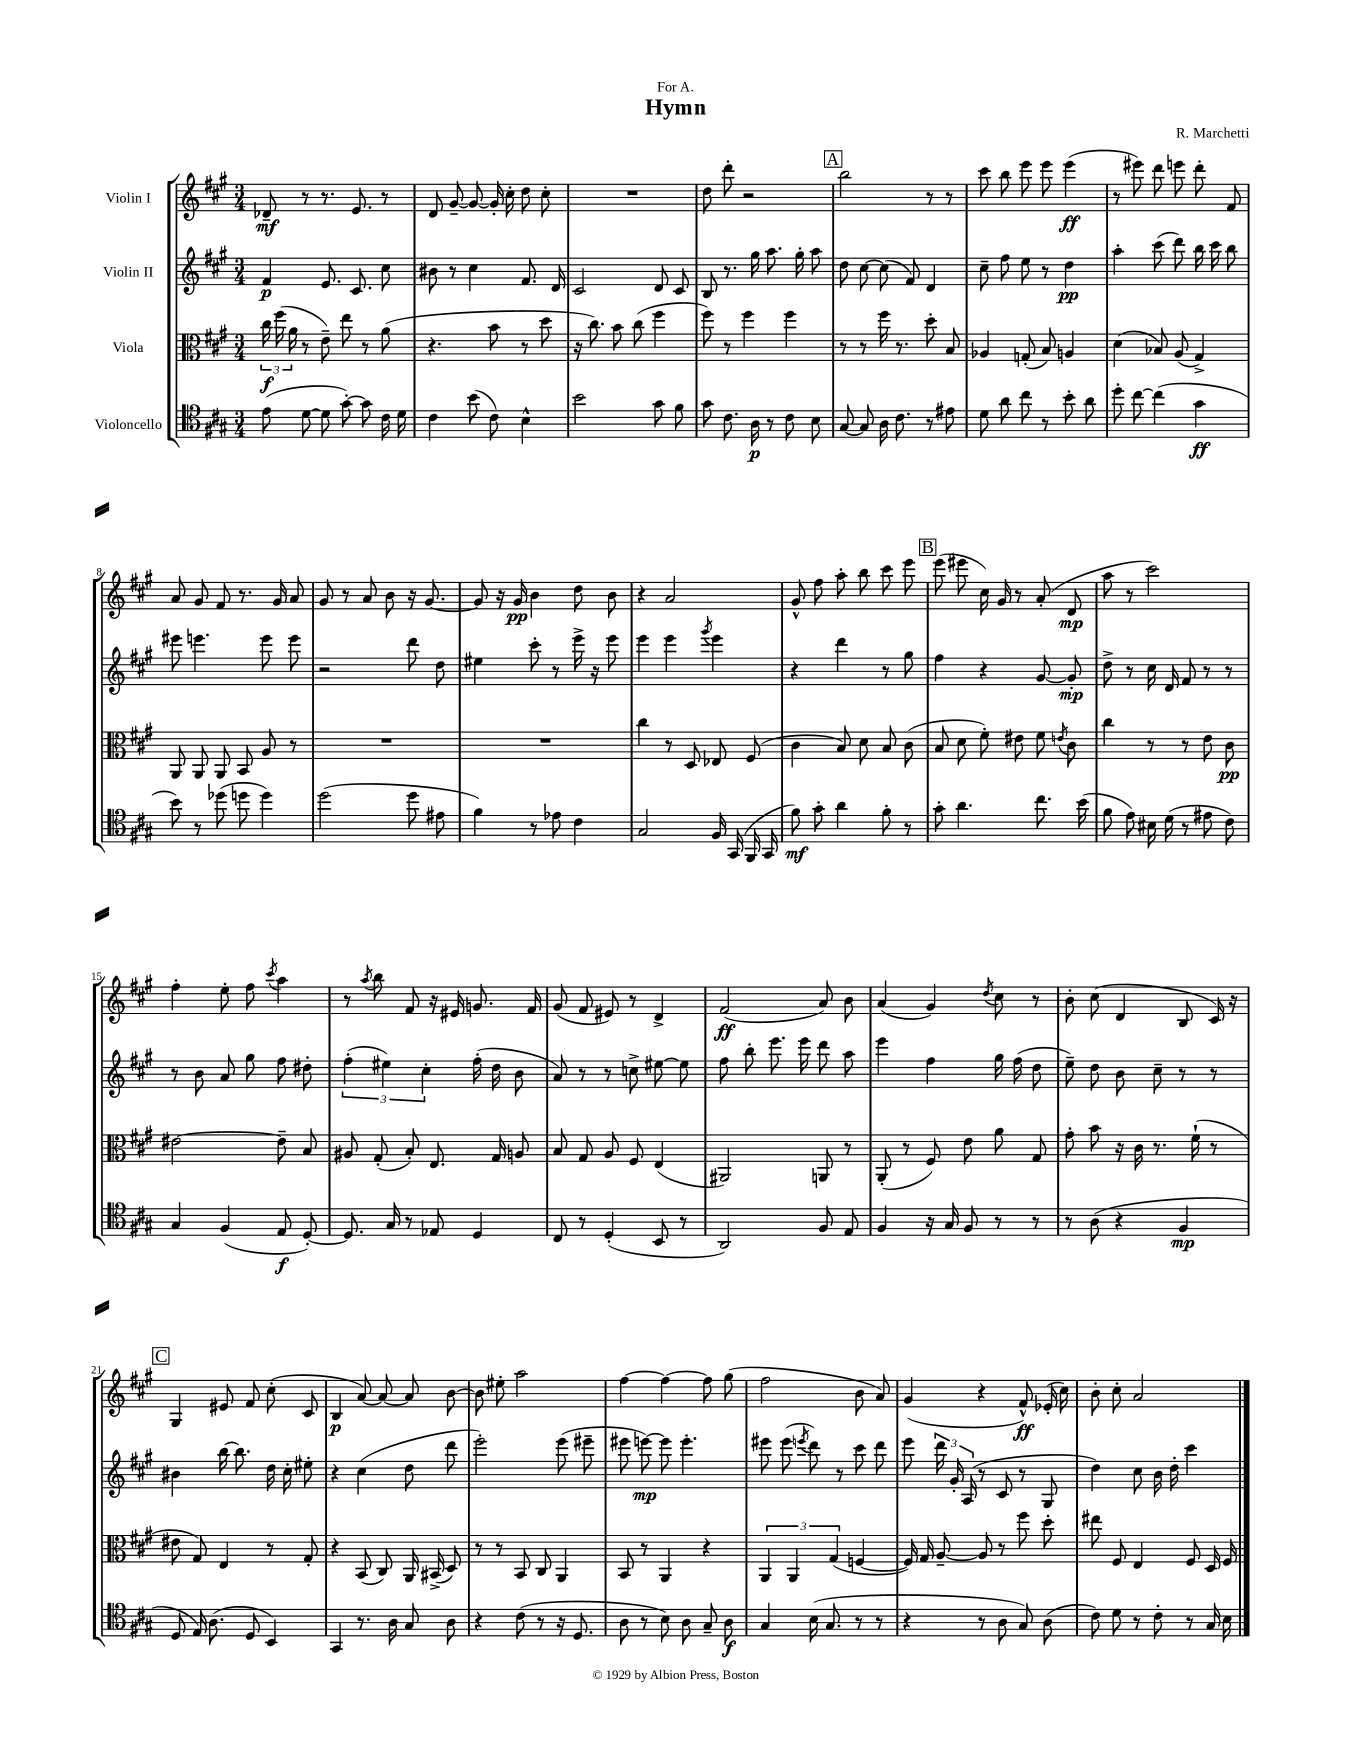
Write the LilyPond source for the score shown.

\header { title = "Hymn" composer = "R. Marchetti" dedication = "For A." }
<<
\new StaffGroup <<
\new Staff = "s0" \with { instrumentName = "Violin I" } {
    \clef treble \key a \major \numericTimeSignature \time 3/4
    \autoBeamOff des'8--\mf r8 r8. e'8. r8 |
    d'8 gis'8~-- gis'8~ gis'16-. cis''16-. d''8 cis''8-. |
    R2. |
    d''8 d'''8-. r2 |
    \mark \markup { \box "A" } b''2 r8 r8 |
    cis'''8 b''8 e'''8 e'''8 e'''4\ff( |
    r8 eis'''8) d'''8 e'''8 d'''8-. fis'8 |
    a'8 gis'8 fis'8 r8. gis'16 a'8 |
    gis'8 r8 a'8 b'8 r16 gis'8.~ |
    gis'8 r16 gis'16\pp b'4 d''8 b'8 |
    r4 a'2 |
    gis'8-^ fis''8 a''8-. b''8 cis'''8 e'''8 |
    \mark \markup { \box "B" } e'''8( eis'''8 cis''16) gis'16 r8 a'8-.( d'8\mp |
    a''8 r8 cis'''2) |
    fis''4-. e''8-. fis''8 \acciaccatura { cis'''8 } a''4 |
    r8 \acciaccatura { a''8 } b''8 fis'8 r16 eis'16 g'8. fis'16 |
    gis'8( fis'8 eis'8) r8 d'4-> |
    fis'2\ff( a'8) b'8 |
    a'4( gis'4) \acciaccatura { d''8 } cis''8 r8 |
    b'8-. cis''8( d'4 b8 cis'16) r16 |
    \mark \markup { \box "C" } gis4 eis'8 fis'8 cis''8-.( cis'8 |
    b4\p a'8~) a'8~ a'8 b'8~ |
    b'8 eis''8-. a''2 |
    fis''4~ fis''4~ fis''8 gis''8( |
    fis''2 b'8 a'8) |
    gis'4( r4 fis'8-^\ff) ees'16-.( cis''16) |
    b'8-. cis''8-. a'2 \bar "|." |
}
\new Staff = "s1" \with { instrumentName = "Violin II" } {
    \clef treble \key a \major \numericTimeSignature \time 3/4
    \autoBeamOff fis'4\p e'8. cis'8. cis''8 |
    bis'8 r8 cis''4 fis'8. d'16 |
    cis'2 d'8 cis'8 |
    b8 r8. gis''16 a''8. gis''16-. a''8 |
    \mark \markup { \box "A" } d''8 cis''8~ cis''8( fis'8) d'4 |
    cis''8-- fis''8 e''8 r8 d''4\pp |
    a''4-. cis'''8( d'''8) b''16 cis'''16 b''8 |
    eis'''8 e'''4. e'''8 e'''8 |
    r2 d'''8 d''8 |
    eis''4 cis'''8-. r8 e'''16-> r16 e'''8 |
    e'''4 e'''4 \acciaccatura { gis'''8 } e'''4 |
    r4 d'''4 r8 gis''8 |
    \mark \markup { \box "B" } fis''4 r4 gis'8~ gis'8-.\mp |
    d''8-> r8 cis''16 d'16 fis'8 r8 r8 |
    r8 b'8 a'8 gis''8 fis''8 dis''8-. |
    \tuplet 3/2 { fis''4-.( eis''4) cis''4-. } fis''16-.( d''16 b'8 |
    a'8) r8 r8 c''8-> eis''8~ eis''8 |
    fis''8 b''8-. e'''8. e'''16 d'''8 a''8 |
    e'''4 fis''4 gis''16 fis''16( d''8 |
    e''8--) d''8 b'8 cis''8-- r8 r8 |
    \mark \markup { \box "C" } bis'4 b''16~ b''8. d''16 cis''16-. eis''8-. |
    r4 cis''4( d''8 d'''8 |
    e'''2-.) e'''8( eis'''8-- |
    eis'''8 e'''8~\mp) e'''8 e'''4.-. |
    eis'''8 eis'''8( \acciaccatura { e'''8 } d'''8) r8 cis'''8 d'''8 |
    e'''8 \tuplet 3/2 { d'''16 gis'16-. a16( } r8 cis'8 r8 gis8 |
    d''4) cis''8 b'16 d''16-. cis'''4 \bar "|." |
}
\new Staff = "s2" \with { instrumentName = "Viola" } {
    \clef alto \key a \major \numericTimeSignature \time 3/4
    \autoBeamOff \tuplet 3/2 { cis''16\f fis''16( a'16 } r8 e'8--) e''8 r8 a'8( |
    r4. b'8 r8 d''8 |
    r16 cis''8.) b'8 cis''8( fis''4 |
    fis''8) r8 fis''4 fis''4 |
    \mark \markup { \box "A" } r8 r8 fis''16 r8. d''8-. b8 |
    aes4 g8-.( b8) a4 |
    d'4( bes8) a8( gis4->) |
    a,8 a,8 a,8 b,8 a8 r8 |
    R2. |
    R2. |
    cis''4 r8 d8 ees8 fis8( |
    cis'4 b8) d'8 b8 cis'8( |
    \mark \markup { \box "B" } b8 d'8 fis'8-.) eis'8 fis'8 \acciaccatura { e'8 } cis'8 |
    cis''4 r8 r8 e'8 cis'8\pp |
    eis'2~ eis'8-- b8 |
    ais8 gis8-.( b8-.) e8. gis16 a8 |
    b8 gis8 a8 fis8 e4( |
    ais,2) a,8 r8 |
    a,8-.( r8 fis8) e'8 a'8 gis8 |
    gis'8-. b'8 r16 cis'16 r8. fis'16-!( r8 |
    \mark \markup { \box "C" } eis'8 gis8) e4 r8 gis8-. |
    r4 b,8( cis8) a,16 bis,16->( d8) |
    r8 r8 b,8 cis8 a,4 |
    b,8 r8 a,4 r4 |
    \tuplet 3/2 { a,4 a,4 gis4( } f4~ |
    f16) gis16 a8~-- a8 r8 fis''8 d''8-. |
    eis''8 fis8 e4 fis8 d16 fis16 \bar "|." |
}
\new Staff = "s3" \with { instrumentName = "Violoncello" } {
    \clef tenor \key a \major \numericTimeSignature \time 3/4
    \autoBeamOff e'8( d'8~ d'8 gis'8~-.) gis'8 cis'16 d'16 |
    cis'4 b'8( cis'8) b4-^ |
    b'2 gis'8 fis'8 |
    gis'8 cis'8. a16\p r8 cis'8 b8 |
    \mark \markup { \box "A" } gis8~ gis8 a16 cis'8. r8 eis'8 |
    d'8 a'8 cis''8 r8 b'8-. a'8 |
    d''8-. cis''8~ cis''4( gis'4\ff |
    b'8) r8 des''8( d''8 d''4) |
    d''2( d''8 eis'8 |
    fis'4) r8 ees'8 cis'4 |
    gis2 fis16 gis,16( fis,16 gis,16 |
    fis'8\mf) gis'8-. a'4 fis'8-. r8 |
    \mark \markup { \box "B" } gis'8-. a'4. cis''8. b'16( |
    fis'8 e'8) bis16 d'16( r8 eis'8 cis'8) |
    gis4 fis4( e8\f d8~-.) |
    d8. gis16 r8 ees8 d4 |
    cis8 r8 d4-.( b,8 r8 |
    a,2) fis8 e8 |
    fis4 r16 gis16 fis8 r8 r8 |
    r8 a8( r4 fis4\mp |
    \mark \markup { \box "C" } d8 e16) a8.( d8 b,4) |
    gis,4 r8. a16 gis8 a8 |
    r4 cis'8( r8 r16 d8. |
    a8 r8 b8) a8 gis8-- a8\f |
    gis4 b16( gis8. r8 r8 |
    r4 r8 a8 gis8) a8( |
    cis'8) d'8 r8 cis'8-. r8 gis16 b16 \bar "|." |
}
>>
>>
